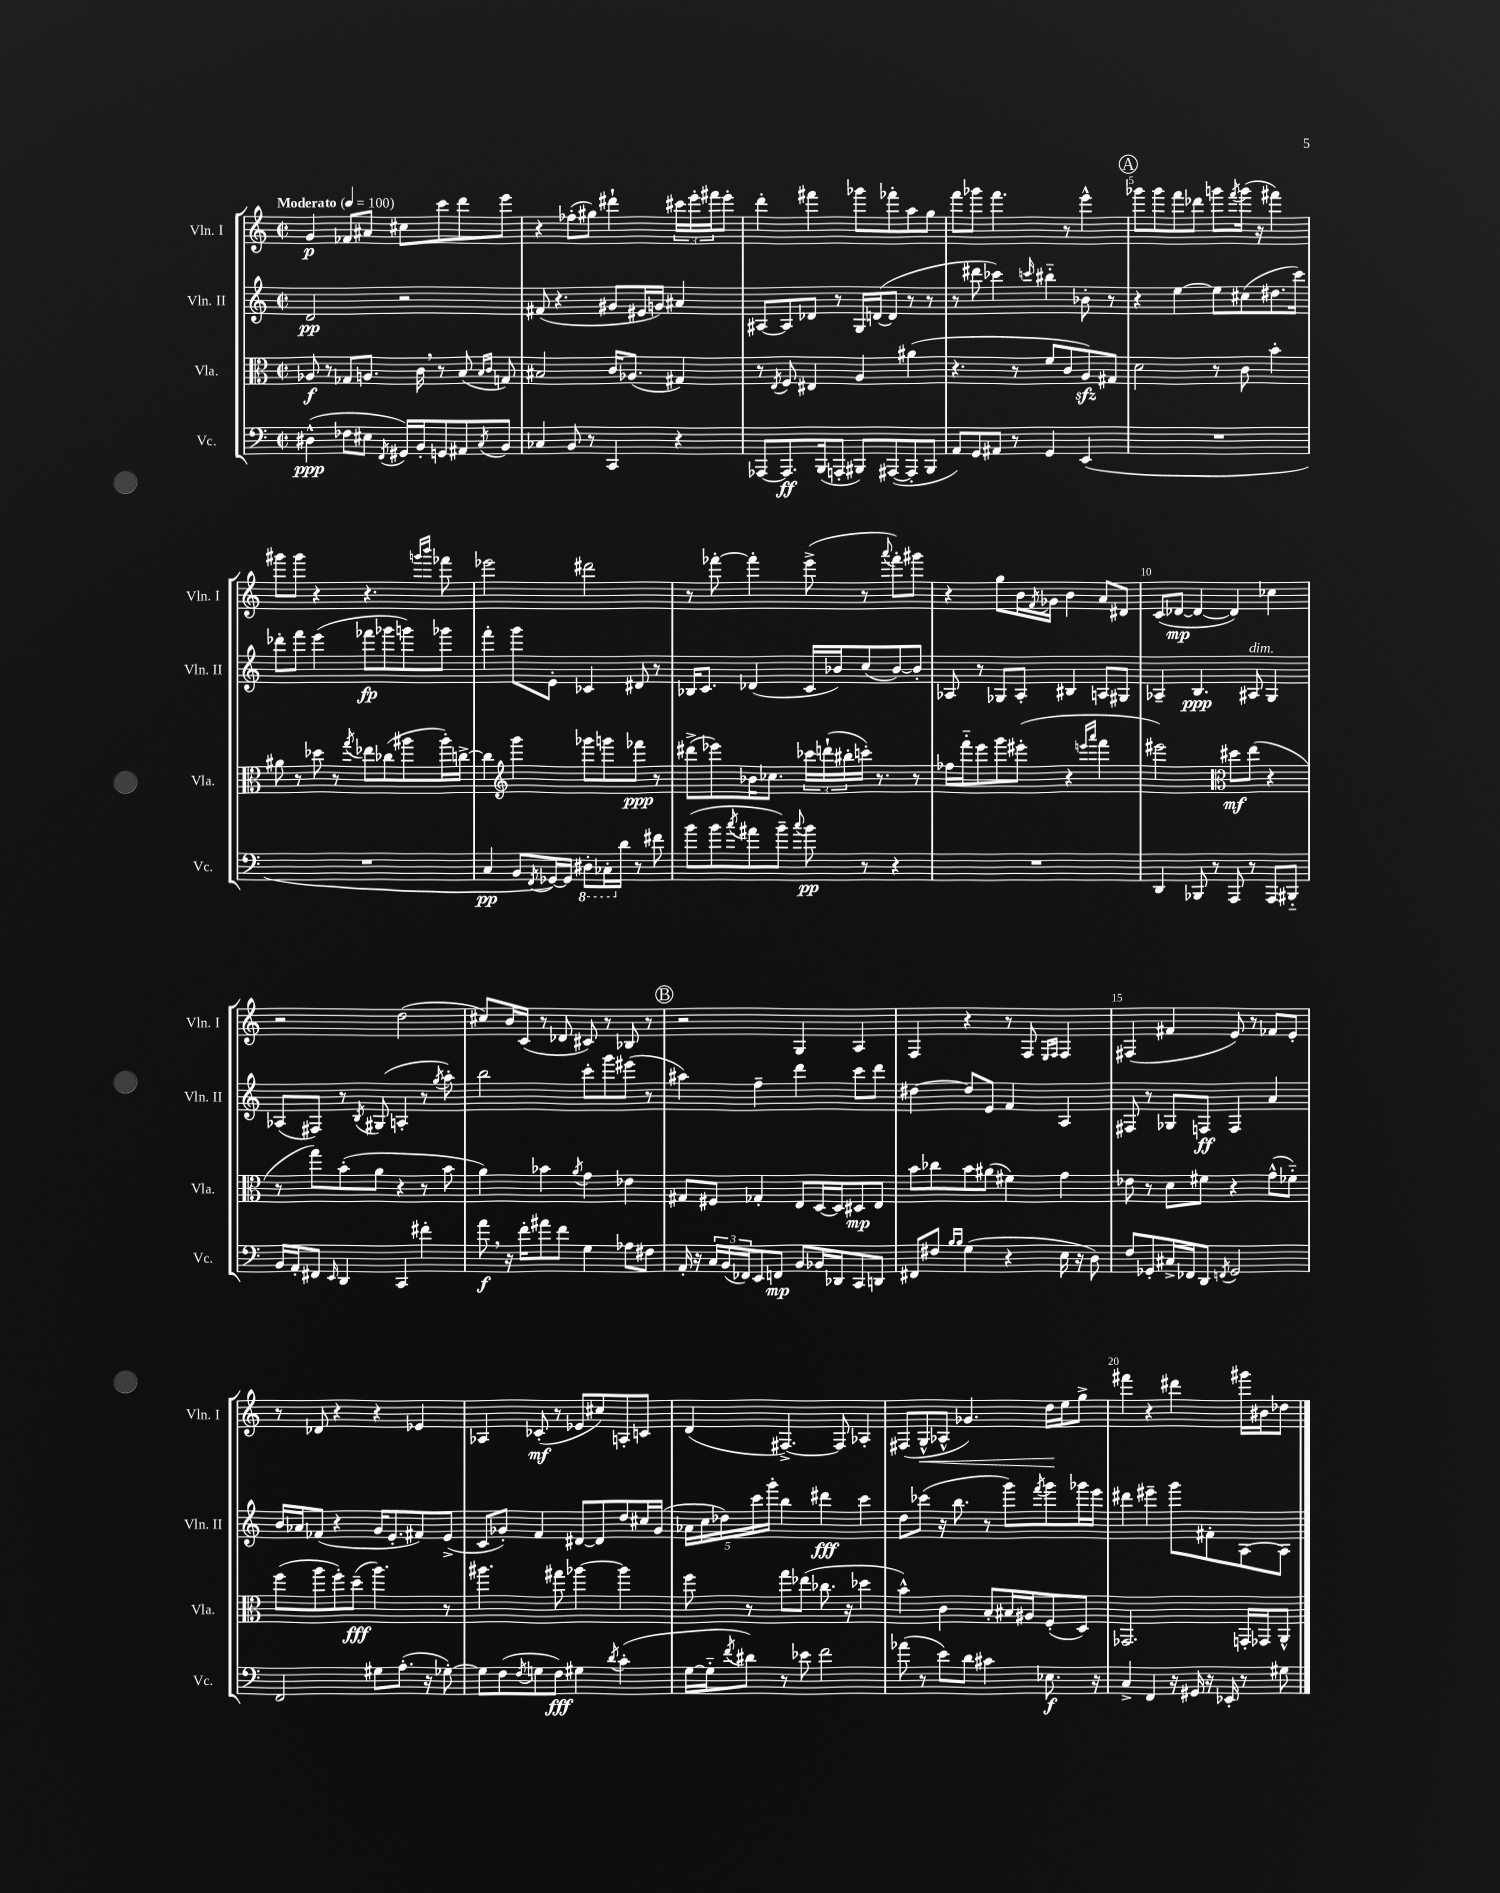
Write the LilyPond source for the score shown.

<<
\new StaffGroup <<
\new Staff = "s0" \with { instrumentName = "Vln. I" shortInstrumentName = "Vln. I" } {
    \clef treble \key c \major \defaultTimeSignature \time 2/2 \tempo "Moderato" 4 = 100
    g'4\p fes'8 ais'8 cis''8 c'''8 d'''8 e'''8 |
    r4 fes''8-.( gis''8) dis'''4-! \tuplet 3/2 { cis'''16 e'''16-. fis'''16 } e'''8-. |
    d'''4-. fis'''4 ges'''8 fes'''8-. a''8 g''8 |
    f'''8 ges'''8 f'''4. r8 e'''4-^ |
    \mark \markup { \circle "A" } ges'''8 ges'''8 f'''8 des'''8 g'''8 \acciaccatura { f'''8 } g'''16( r16 fis'''4) |
    gis'''8 gis'''8 r4 r4. \grace { g'''16 b'''16 } fes'''8 |
    ees'''2 dis'''2 |
    r8 fes'''8~-. fes'''4-. e'''8->( r8 \appoggiatura { a'''8 } fes'''8-.) gis'''8 |
    r4 g''8 b'16 \acciaccatura { f'8 } ges'16 b'4 a'8 dis'8 |
    c'8( des'8~\mp des'4~ des'4) ces''4 |
    r2 d''2( |
    cis''8) b'16 c'16( r8 des'8 cis'8) r8 bes8 r8 |
    \mark \markup { \circle "B" } r2 g4 a4 |
    f4 r4 r8 f8 \grace { e16 f16 } f4 |
    fis4( fis'4 e'8) r8 fes'8 e'8-. |
    r8 des'8 r4 r4 ees'4 |
    aes4 ces'8-.\mf( r8 ees'8 cis''8) a8-. c'8 |
    d'4( fis4.~->) fis8 aes4-. |
    fis8( g8-^\< aes8-^ ges'4.) d''16\! e''16 g''8-> |
    fis'''4 r4 dis'''4 gis'''16 bis'16 des''8 \bar "|." |
}
\new Staff = "s1" \with { instrumentName = "Vln. II" shortInstrumentName = "Vln. II" } {
    \clef treble \key c \major \defaultTimeSignature \time 2/2
    d'2\pp r2 |
    fis'8( r4. gis'8 eis'16 g'16) ais'4 |
    ais8~ ais8 des'8 r8 g16 d'16~( d'8 r8 r8 |
    r8 dis'''8 ces'''4) \grace { c'''16 } bis''4-_ bes'8-. r8 |
    \mark \markup { \circle "A" } r4 e''4~ e''8 cis''8( dis''8. c'''16) |
    des'''8-. f'''8 e'''4( fes'''8\fp ges'''8 g'''8) ges'''8 |
    f'''4-. g'''8 e'8-. ces'4 dis'8 r8 |
    bes16 c'8. des'4( c'16 bes'16) c''8( bes'8~) bes'8-. |
    aes8 r8 ges8 aes8-. bis4 a8 gis8 |
    aes4-- b4.\ppp ais8^\markup { \italic "dim." } g4 |
    aes8( fis8) r8 \acciaccatura { b8 } gis8( a4-. r8 \acciaccatura { g''8 } a''8-.) |
    b''2 c'''8-. g'''8 eis'''8( r8 |
    \mark \markup { \circle "B" } ais''4) f''4-- d'''4 c'''8 d'''8 |
    dis''4~ dis''8 e'8 f'4 a4 |
    fis8 r8 ges8 f8\ff f4 a'4 |
    b'16 aes'16 fes'8( r4 g'16 e'8.-. fis'8) e'8->( |
    c'8 ges'8-.) f'4 dis'8~ dis'8 d''8 cis''16 ges'16( |
    \tuplet 5/4 { aes'16 c''16 des''16) c'''16 g'''16-. } b''4 dis'''4\fff c'''4 |
    d''8 ces'''8( r16 b''8. r8 g'''8) \acciaccatura { f'''8 } g'''8 ges'''16 e'''16 |
    dis'''4 eis'''4-- g'''8 fis'8-. a8~ a8 \bar "|." |
}
\new Staff = "s2" \with { instrumentName = "Vla." shortInstrumentName = "Vla." } {
    \clef alto \key c \major \defaultTimeSignature \time 2/2
    aes8\f r8 ges8 a8. c'16 \breathe r8 b8( \grace { b16 c'16 } g8) |
    bis2 c'16 aes8.( gis4) |
    r8 \acciaccatura { e8 } f8 eis4 a4 ais'4( |
    r4. r8 f'8 c'8 a8\sfz) gis8 |
    \mark \markup { \circle "A" } d'2 r8 c'8 b'4-. |
    ais'8 r8 des''8 r8 \acciaccatura { g''8 } ees''8 ces''8( ais''8 ais''16-.) c''16~-> |
    c''4 \clef treble g'''4 ges'''8 g'''8 fes'''8\ppp r8 |
    dis'''8->( ees'''8) bes'16 ces''8. \tuplet 3/2 { ces'''16 d'''16-!( bis''16-. } c'''16-.) r8. r8 |
    fes''16 f'''16-_ e'''8 g'''8 eis'''8-.( r4 \grace { e'''16 a'''16 } f'''4 |
    eis'''2) \clef alto dis''8\mf e''8( r4 |
    r8 g''8) b'8-.( a'8 r4 r8 b'8 |
    a'4) bes'4 \acciaccatura { a'8 } g'4 ees'4 |
    \mark \markup { \circle "B" } gis8 fis8 ges4-. e8 d16~ d16 dis8\mp e8 |
    b'8 ces''8 b'8 ais'8( fis'4) g'4 |
    ees'8 r8 d'8 fis'8 r4 g'8-^( fes'8-_) |
    f''8( a''8 f''8-.) d''8--\fff( a''4.) r8 |
    ais''4. gis''8 aes''4~ aes''4 |
    f''8 r8 g''8 ees''8( ces''8. r16 des''4 |
    b'4-^) c'4 b8-. bis16 ais16 f8-.( d8) |
    ges,2. g,16-. ges,16 a,8-^ \bar "|." |
}
\new Staff = "s3" \with { instrumentName = "Vc." shortInstrumentName = "Vc." } {
    \clef bass \key c \major \defaultTimeSignature \time 2/2
    dis4-^\ppp( fes8 eis8 \acciaccatura { f,8 } gis,16) b,16-. g,8 ais,8 \acciaccatura { c8 } b,8 |
    ces4 b,8 r8 c,4 r4 |
    aes,,8~ aes,,8.\ff b,,16( a,,8-. bis,,8) ais,,8~( ais,,8-. bis,,8 |
    a,8) g,8 ais,8 r8 g,4 e,4( |
    \mark \markup { \circle "A" } R1 |
    R1 |
    c4\pp b,8 \acciaccatura { f,8 } ges,16~) ges,16 \ottava #-1 dis,8-. ces,16-. \ottava #0 d'16 r8 fis'8 |
    b'8( b'8 \acciaccatura { c''8 } ais'8 b'8--) \appoggiatura { c''8 } b'8\pp r8 r4 |
    R1 |
    d,4 bes,,8 r8 a,,8 r8 a,,8 bis,,8-_ |
    b,16 a,16-. fis,8 \grace { e,16 } d,4 c,4 fis'4-. |
    a'8\f \breathe r16 f'16-. ais'8 f'8 g4 aes8 fis8 |
    \mark \markup { \circle "B" } a,16-. r16 \tuplet 3/2 { c16 b,16( fes,16) } e,8 f,8\mp b,8 bes,16 des,16 c,8 d,8 |
    fis,8 fis8 \grace { b16 b16 } g4( r4 e16 r16 d8) |
    f8 ges,8-. cis16-> fes,16 d,8 \acciaccatura { f,8 } ges,2 |
    f,2 gis8 a8.-.( r16 ges8~-.) |
    ges8 f8( \acciaccatura { f8 } g8 f8\fff) gis4 \acciaccatura { d'8 } c'4-.( |
    g16~ g16-_ \acciaccatura { f'8 } dis'8) r8 ees'8 f'2 |
    aes'8( r8 e'8) d'8 cis'4 ees8.\f r16 |
    c4-> f,4 r16 gis,16 r16 ees,16-. r8 gis8 \bar "|." |
}
>>
>>
\layout { \context { \Score \override BarNumber.break-visibility = ##(#f #t #t) barNumberVisibility = #(every-nth-bar-number-visible 5) } }
